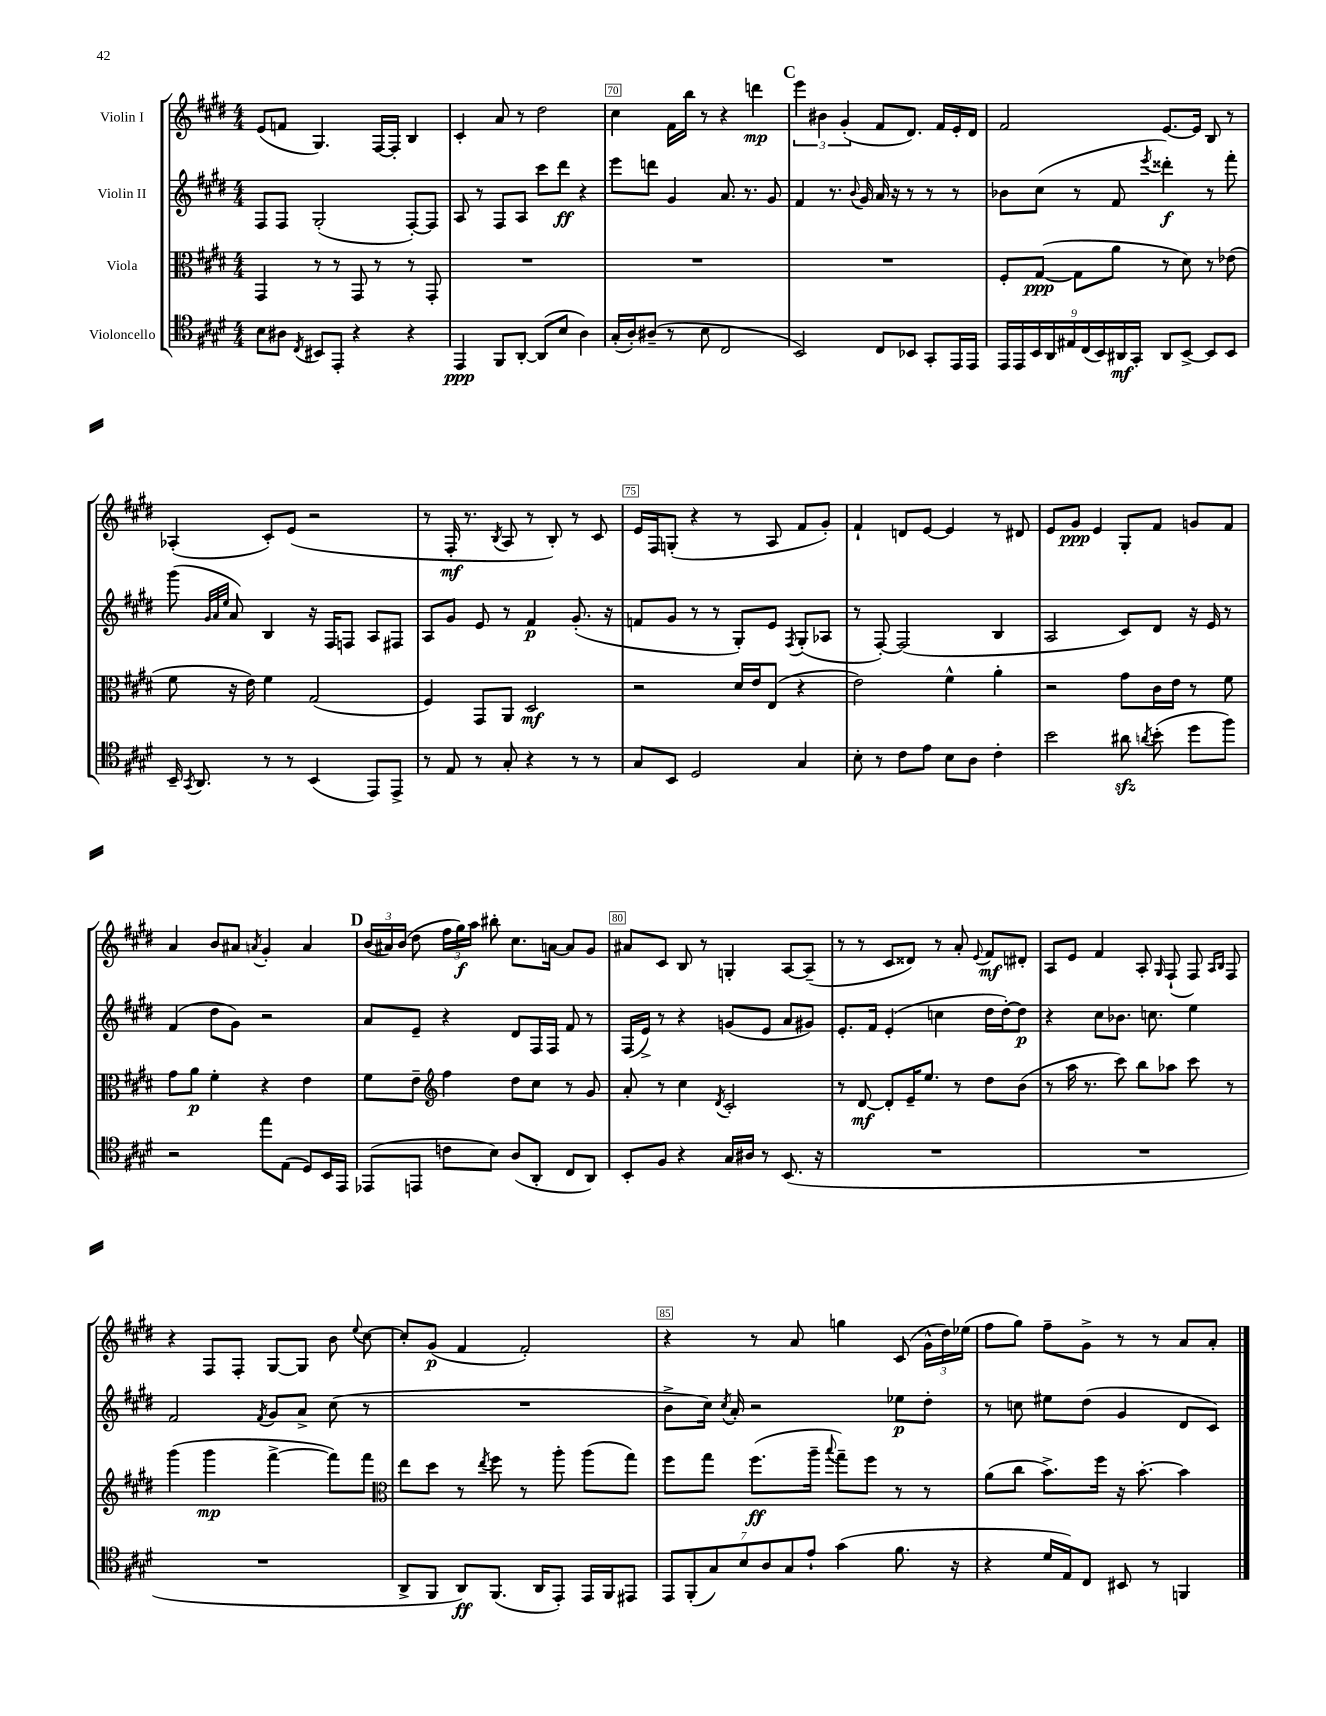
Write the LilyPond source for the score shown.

<<
\new StaffGroup <<
\new Staff = "s0" \with { instrumentName = "Violin I" } {
    \clef treble \key e \major \numericTimeSignature \time 4/4
    \autoBeamOff e'8[( f'8] gis4.) fis16[~ fis16]-. b4 |
    cis'4-. a'8 r8 dis''2 |
    cis''4 fis'16[ b''16] r8 r4 d'''4\mp |
    \mark \markup { \bold "C" } \tuplet 3/2 { e'''4 bis'4 gis'4-.( } fis'8[ dis'8.]) fis'16[ e'16-. dis'16] |
    fis'2 e'8.[~ e'16] b8 r8 |
    aes4-.( cis'8[-.) e'8]( r2 |
    r8 fis16-.\mf r8. \acciaccatura { b8 } a8 r8 b8-.) r8 cis'8 |
    e'16[ fis16 g8]-.( r4 r8 a8 fis'8[ gis'8]-.) |
    fis'4-! d'8[ e'8]~ e'4 r8 dis'8 |
    e'8[ gis'8]\ppp e'4 gis8[-. fis'8] g'8[ fis'8] |
    a'4 b'8[ ais'8] \acciaccatura { a'8 } gis'4-. a'4 |
    \mark \markup { \bold "D" } \tuplet 3/2 { b'16[( ais'16) b'16]( } dis''8 \tuplet 3/2 { fis''16[ gis''16\f) a''16] } bis''8-. cis''8.[ a'16]~ a'8[ gis'8] |
    ais'8[ cis'8] b8 r8 g4-. a8[~ a8]--( |
    r8 r8 cis'8[ disis'8]) r8 a'8-. \appoggiatura { e'8 } fis'8[\mf dis'8]-. |
    a8[ e'8] fis'4 a8-. \grace { gis16 } fis8-!( fis8) \grace { a16[ b16] } fis8 |
    r4 fis8[ fis8]-. gis8[~ gis8] b'8 \appoggiatura { e''8 } cis''8~ |
    cis''8[-. gis'8]\p( fis'4 fis'2-.) |
    r4 r8 a'8 g''4 cis'8( \tuplet 3/2 { gis'16[-^ dis''16) ees''16]( } |
    fis''8[ gis''8]) fis''8[-- gis'8]-> r8 r8 a'8[ a'8]-. \bar "|." |
}
\new Staff = "s1" \with { instrumentName = "Violin II" } {
    \clef treble \key e \major \numericTimeSignature \time 4/4
    \autoBeamOff fis8[ fis8] gis2-.( fis8[~-.) fis8] |
    a8 r8 fis8[ a8] cis'''8[ dis'''8]\ff r4 |
    e'''8[ d'''8] gis'4 a'8. r8. gis'8 |
    \mark \markup { \bold "C" } fis'4 r8. \appoggiatura { b'8 } gis'16 a'16 r16 r8 r8 r8 |
    bes'8[ cis''8]( r8 fis'8 \acciaccatura { e'''8 } disis'''4-.\f) r8 fis'''8-. |
    gis'''8( \grace { gis'32[ a'32 e''32] } a'8) b4 r16 fis16[ f8] a8[ fis8] |
    a8[ gis'8] e'8 r8 fis'4\p gis'8.-.( r16 |
    f'8[ gis'8] r8 r8 gis8[-.) e'8] \acciaccatura { fis8 } gis8[-.( aes8] |
    r8 fis8~-.) fis2( b4 |
    a2 cis'8[) dis'8] r16 e'16 r8 |
    fis'4( dis''8[ gis'8]) r2 |
    \mark \markup { \bold "D" } a'8[ e'8]-- r4 dis'8[ fis16 fis16] fis'8 r8 |
    fis16[( e'16]->) r8 r4 g'8[( e'8] a'8[ gis'8]) |
    e'8.[-. fis'16] e'4-.( c''4 dis''16[ dis''16~-.) dis''8]\p |
    r4 cis''8[ bes'8.] c''8. e''4 |
    fis'2 \acciaccatura { fis'8 } gis'8[ a'8]-> cis''8( r8 |
    R1 |
    b'8[-> cis''16]) \acciaccatura { cis''8 } a'16-. r2 ees''8[\p dis''8]-. |
    r8 c''8 eis''8[ dis''8]( gis'4 dis'8[ cis'8]) \bar "|." |
}
\new Staff = "s2" \with { instrumentName = "Viola" } {
    \clef alto \key e \major \numericTimeSignature \time 4/4
    \autoBeamOff gis,4 r8 r8 gis,8 r8 r8 gis,8-. |
    R1 |
    R1 |
    \mark \markup { \bold "C" } R1 |
    fis8[-. gis8]~\ppp( gis8[ a'8] r8 dis'8) r8 ees'8( |
    fis'8 r16 e'16) fis'4 gis2( |
    fis4) gis,8[ a,8] dis2\mf |
    r2 dis'16[ e'16 e8]( r4 |
    e'2) fis'4-^ a'4-. |
    r2 gis'8[ cis'16 e'16] r8 fis'8 |
    gis'8[ a'8]\p fis'4-. r4 e'4 |
    \mark \markup { \bold "D" } fis'8[ e'8]-- \clef treble fis''4 dis''8[ cis''8] r8 gis'8 |
    a'8-. r8 cis''4 \acciaccatura { dis'8 } cis'2-. |
    r8 dis'8~\mf dis'8[-. e'16-- e''8.] r8 dis''8[ b'8]( |
    r8 a''16 r8. cis'''8) b''8[ aes''8] cis'''8 r8 |
    gis'''4( gis'''4\mp fis'''4~-> fis'''8[) fis'''8] |
    \clef alto e''8[ dis''8] r8 \acciaccatura { e''8 } fis''8 r8 a''8-. a''8[( gis''8]) |
    fis''8[ gis''8] fis''8.[\ff( a''16]-- \appoggiatura { b''8 } gis''8[--) fis''8] r8 r8 |
    a'8[( cis''8] b'8.[->) fis''16] r16 b'8.~-. b'4 \bar "|." |
}
\new Staff = "s3" \with { instrumentName = "Violoncello" } {
    \clef tenor \key e \major \numericTimeSignature \time 4/4
    \autoBeamOff b8[ ais8] \acciaccatura { cis8 } bis,8[ e,8]-. r4 r4 |
    e,4\ppp fis,8[ a,8]~-. a,8[( b8] a4) |
    gis16[-.( a16-.) ais8]--( r8 b8 cis2 |
    \mark \markup { \bold "C" } b,2) cis8[ bes,8] gis,8[-. e,16 e,16] |
    \tuplet 9/8 { e,16[ e,16 b,16 a,16 eis16 cis16( b,16) ais,16\mf gis,16]-. } ais,8[ b,8]~-> b,8[ b,8] |
    b,16-- \acciaccatura { gis,8 } a,8. r8 r8 b,4( e,8[) e,8]-> |
    r8 e8 r8 gis8-. r4 r8 r8 |
    gis8[ b,8] dis2 gis4 |
    b8-. r8 cis'8[ e'8] b8[ a8] cis'4-. |
    b'2 ais'8\sfz \acciaccatura { a'8 } b'8-.( dis''8[ fis''8]) |
    r2 e''8[ e8]( dis8[) b,16 e,16] |
    \mark \markup { \bold "D" } ees,8[( e,8] c'8[ b8]) a8[( a,8]-. cis8[ a,8]) |
    b,8[-. fis8] r4 gis16[ ais16] r8 b,8.( r16 |
    R1 |
    R1 |
    R1 |
    a,8[-> fis,8] a,8[\ff) fis,8.]( a,16[ e,8]-.) e,16[ fis,16 eis,8] |
    \tuplet 7/4 { e,8[ fis,8-.( gis8) b8 a8 gis8 e'8]-! } gis'4( fis'8. r16 |
    r4 dis'16[ e16) cis8] bis,8 r8 f,4 \bar "|." |
}
>>
>>
\layout { \context { \Score currentBarNumber = #68 \override BarNumber.break-visibility = ##(#f #t #t) barNumberVisibility = #(every-nth-bar-number-visible 5) \override BarNumber.stencil = #(make-stencil-boxer 0.1 0.3 ly:text-interface::print) } }
